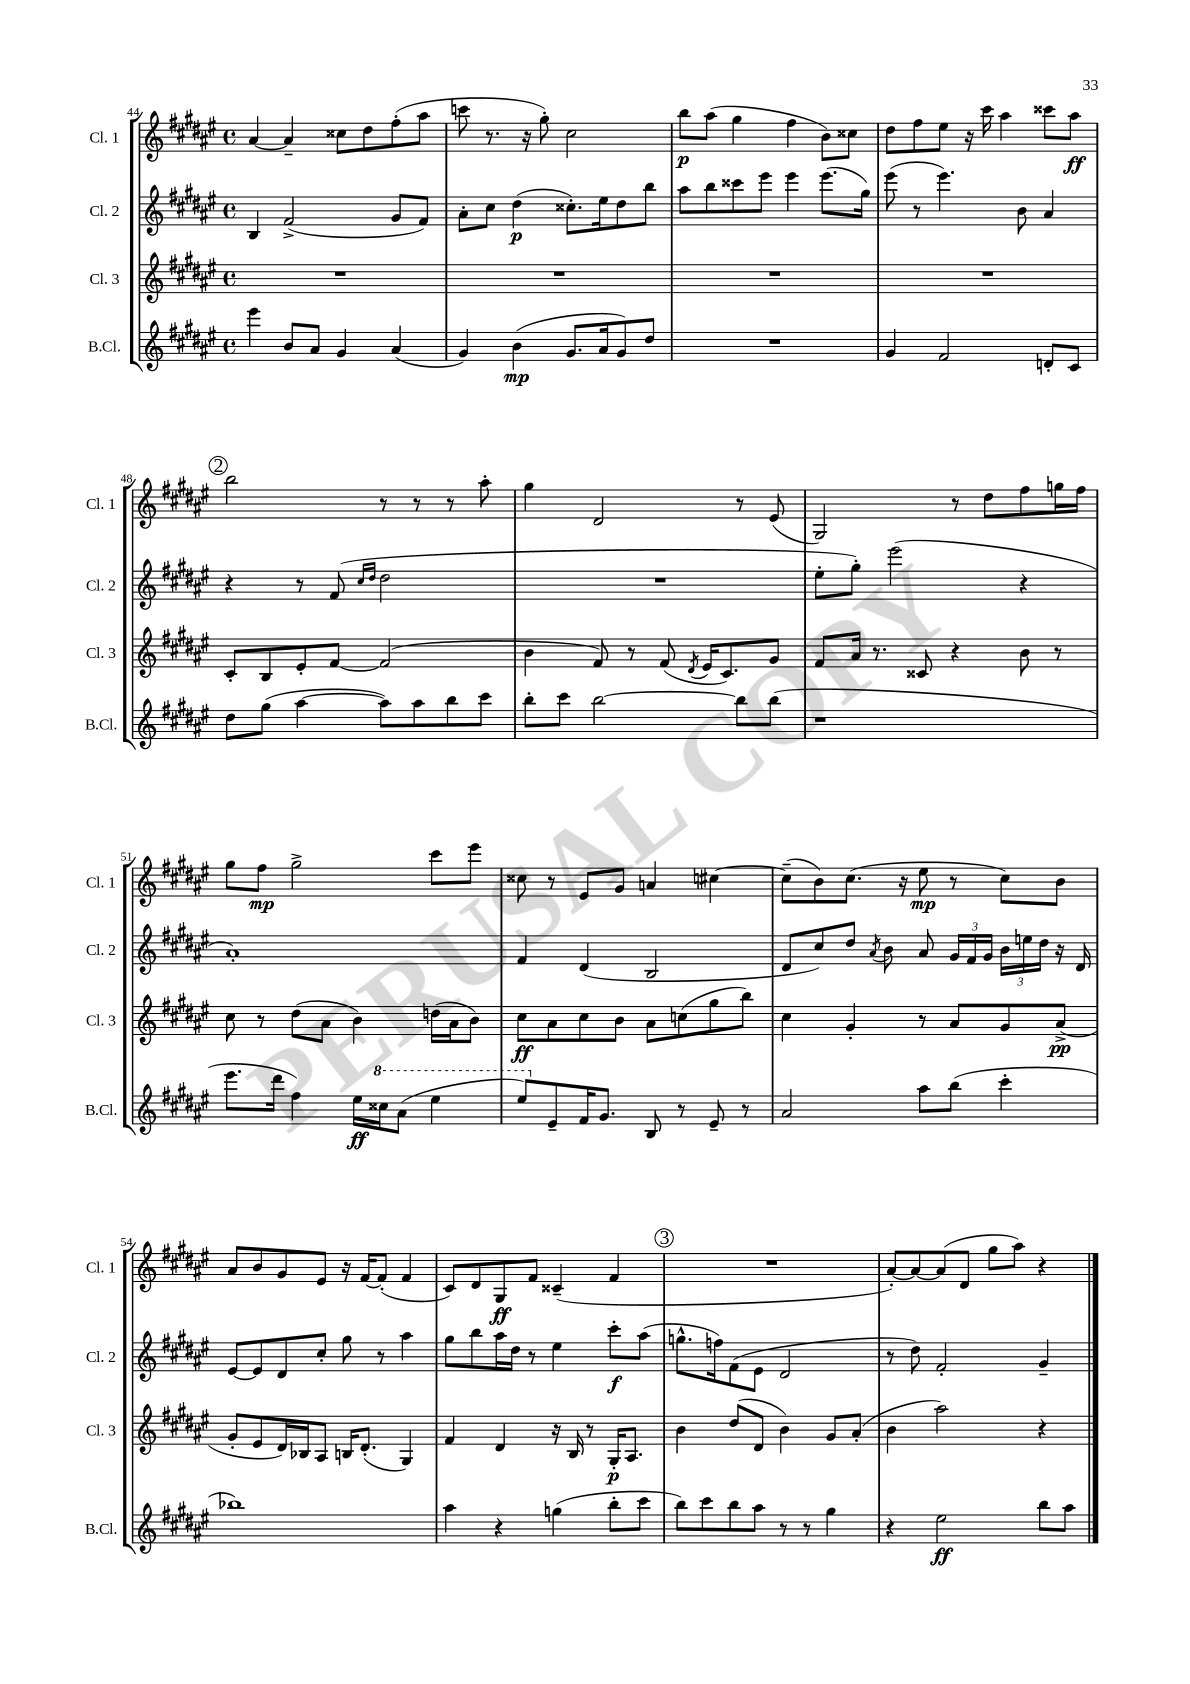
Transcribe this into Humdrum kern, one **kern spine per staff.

**kern	**kern	**kern	**kern
*staff4	*staff3	*staff2	*staff1
*clefG2	*clefG2	*clefG2	*clefG2
*k[f#c#g#d#a#e#]	*k[f#c#g#d#a#e#]	*k[f#c#g#d#a#e#]	*k[f#c#g#d#a#e#]
*M4/4	*M4/4	*M4/4	*M4/4
*met(c)	*met(c)	*met(c)	*met(c)
4eee#	1r	4B	[4a#
8b	.	(2f#^	4a#~]
8a#	.	.	.
4g#	.	.	8cc##
.	.	.	8dd#
(4a#	.	8g#	(8ff#'
.	.	8f#)	8aa#
=	=	=	=
4g#)	1r	8a#'	8ccc
.	.	8cc#	8.r
(4b	.	(4dd#	.
.	.	.	16r
.	.	.	8gg#')
8.g#	.	8.cc##')	2cc#
16a#	.	16ee#	.
8g#)	.	8dd#	.
8dd#	.	8bb	.
=	=	=	=
1r	1r	8aa#	8bb
.	.	8bb	(8aa#
.	.	8ccc##	4gg#
.	.	8eee#	.
.	.	4eee#	4ff#
.	.	(8.eee#	8b)
.	.	.	8cc##
.	.	16gg#)	.
=	=	=	=
4g#	1r	(8eee#	8dd#
.	.	8r	8ff#
2f#	.	4.eee#)	8ee#
.	.	.	16r
.	.	.	16ccc#
.	.	.	4aa#
.	.	8b	.
8d'	.	4a#	8ccc##
8c#	.	.	8aa#
=	=	=	=
8dd#	8c#'	4r	2bb
(8gg#	8B	.	.
[4aa#	8e#'	8r	.
.	[8f#	(8f#	.
.	.	16qqcc#	.
.	.	16qqdd#	.
8aa#])	(2f#]	2dd#	8r
8aa#	.	.	8r
8bb	.	.	8r
8ccc#	.	.	8aa#'
=	=	=	=
8bb'	4b	1r	4gg#
8ccc#	.	.	.
[2bb	8f#)	.	2d#
.	8r	.	.
.	(8f#	.	.
.	8qd#	.	.
.	16e#	.	.
.	8.c#)	.	.
8bb]	.	.	8r
(8bb	8g#	.	(8e#
=	=	=	=
1r	8f#	8ee#'	2G#)
.	16a#	8gg#')	.
.	8.r	.	.
.	.	(2eee#	.
.	8c##	.	.
.	4r	.	8r
.	.	.	8dd#
.	8b	4r	8ff#
.	8r	.	16gg
.	.	.	16ff#
=	=	=	=
8.eee#	8cc#	1a#')	8gg#
.	8r	.	8ff#
16ddd#	.	.	.
4ff#)	(8dd#	.	2gg#^
.	8a#	.	.
16ee#	4b)	.	.
16ccc##	.	.	.
(8aa#	.	.	.
4eee#	(16dd	.	8ccc#
.	16a#	.	.
.	8b)	.	8eee#
=	=	=	=
8eee#)	8cc#	4f#	8cc##
8e#~	8a#	.	8r
16f#	8cc#	(4d#	8e#
8.g#	.	.	.
.	8b	.	8g#
8B	8a#	2B	4a
8r	(8cc	.	.
8e#~	8gg#	.	[4cc#
8r	8bb)	.	.
=	=	=	=
2a#	4cc#	8d#	(8cc#~]
.	.	8cc#)	8b)
.	4g#'	8dd#	(8.cc#
.	.	8qa#	.
.	.	8b	.
.	.	.	16r
8aa#	8r	8a#	8ee#
(8bb	8a#	24g#	8r
.	.	24f#	.
.	.	24g#	.
4ccc#'	8g#	24b	8cc#)
.	.	24ee	.
.	.	24dd#	.
.	(8a#^	16r	8b
.	.	16d#	.
=	=	=	=
1bb-)	8g#'	[8e#	8a#
.	8e#	8e#]	8b
.	16d#)	8d#	8g#
.	16B-	.	.
.	8A#	8cc#'	8e#
.	16B	8gg#	16r
.	(8.d#'	.	[16f#
.	.	8r	(8f#']
.	4G#)	4aa#	4f#
=	=	=	=
4aa#	4f#	8gg#	8c#)
.	.	8bb	8d#
4r	4d#	16aa#	8G#
.	.	16dd#	.
.	.	8r	8f#
(4gg	16r	4ee#	(4c##~
.	16B	.	.
.	8r	.	.
8bb'	16G#'	8ccc#'	4f#
.	8.A#	.	.
8ccc#	.	(8aa#	.
=	=	=	=
8bb)	4b	8.gg^^	1r
8ccc#	.	.	.
.	.	16ff)	.
8bb	(8dd#	(8f#	.
8aa#	8d#	8e#	.
8r	4b)	2d#	.
8r	.	.	.
4gg#	8g#	.	.
.	(8a#'	.	.
=	=	=	=
4r	4b	8r	[8a#')
.	.	8dd#)	8a#_
2ee#	2aa#)	2f#'	(8a#]
.	.	.	8d#
.	.	.	8gg#
.	.	.	8aa#)
8bb	4r	4g#~	4r
8aa#	.	.	.
==	==	==	==
*-	*-	*-	*-
